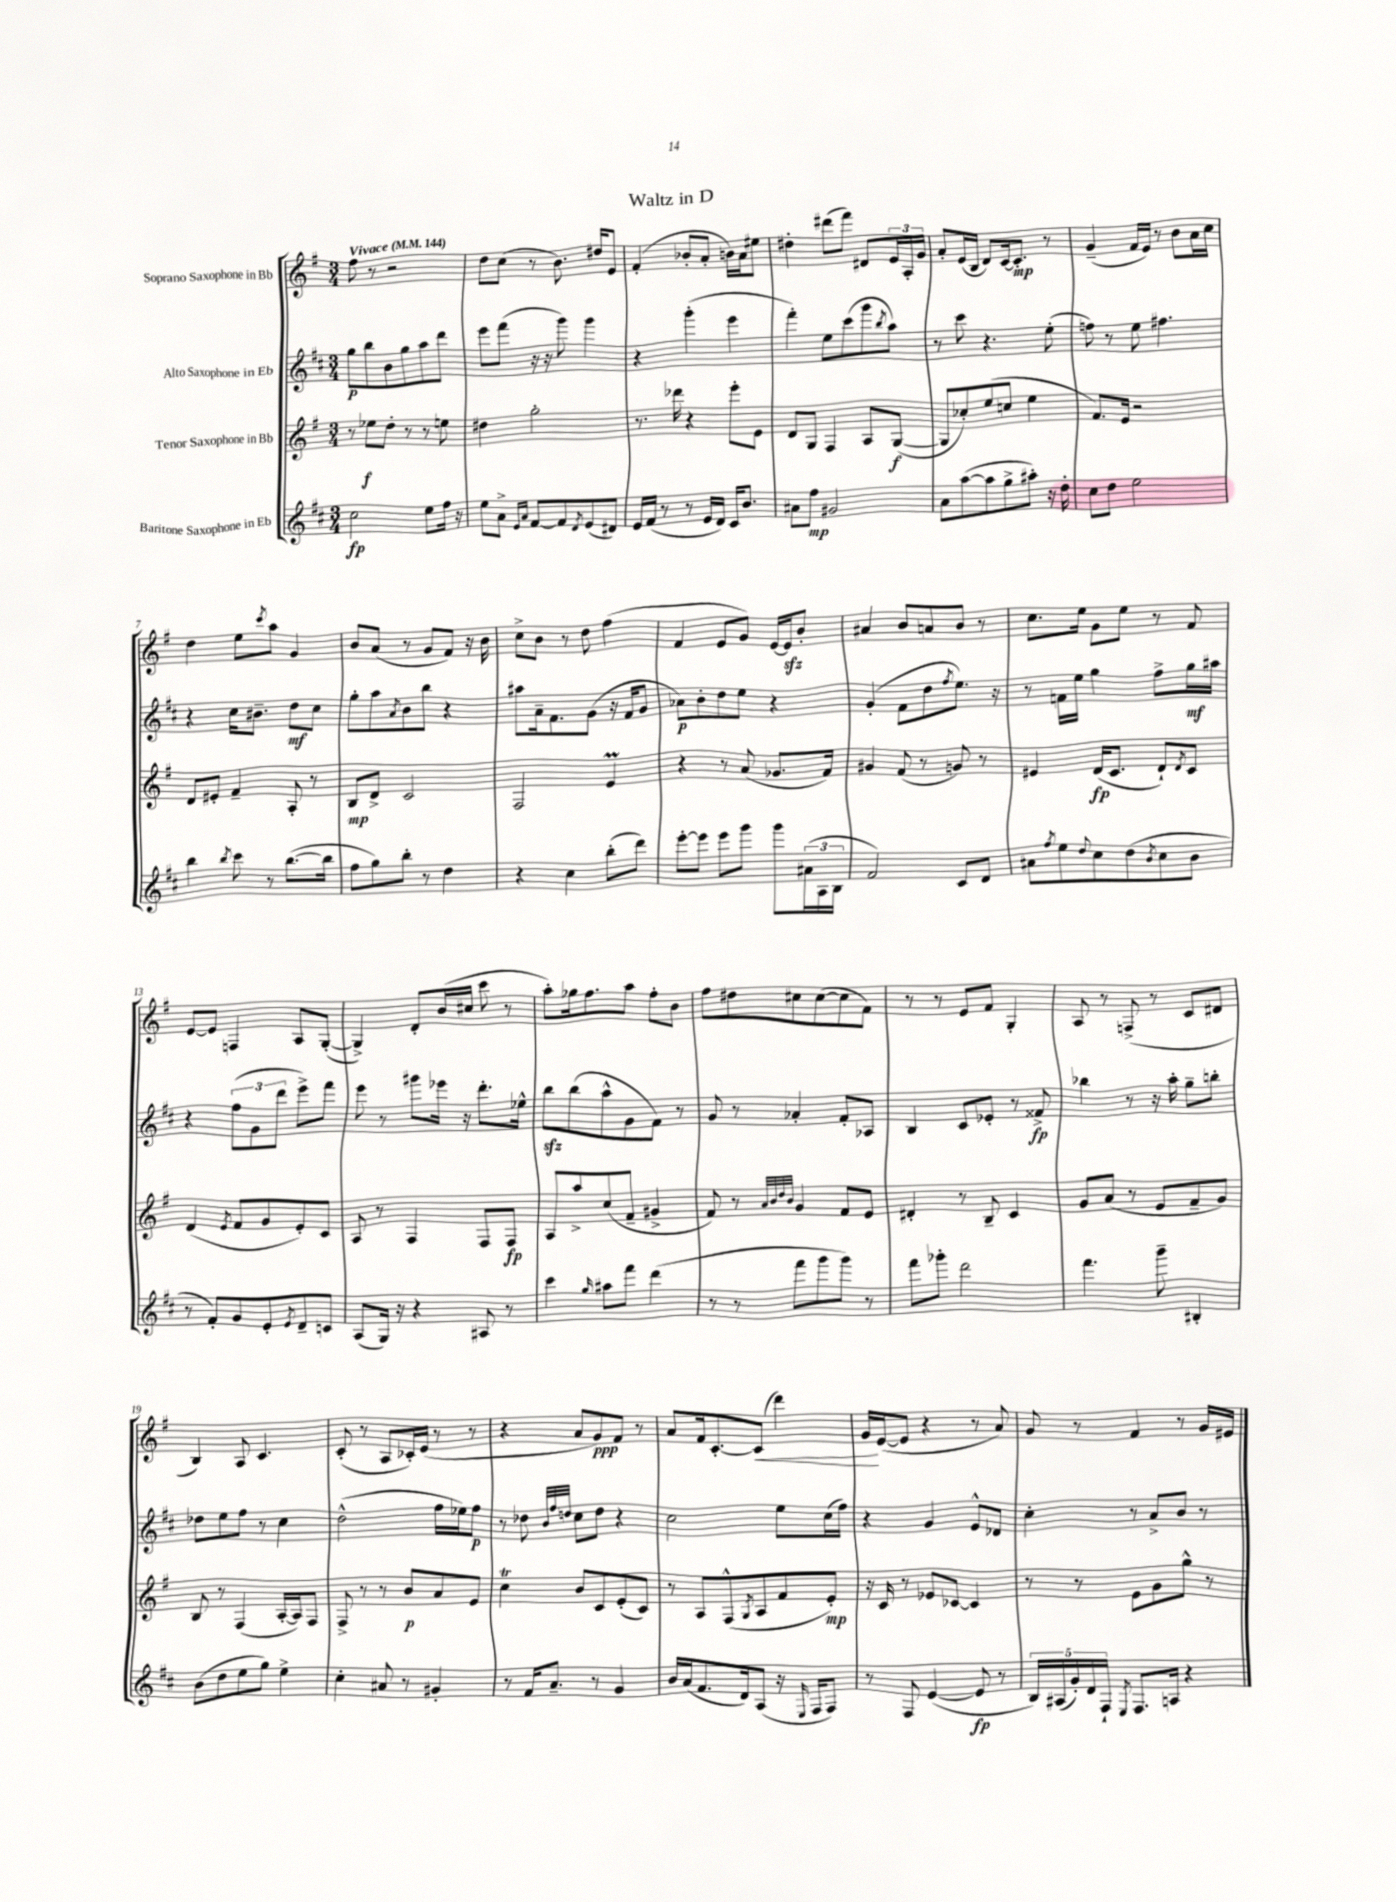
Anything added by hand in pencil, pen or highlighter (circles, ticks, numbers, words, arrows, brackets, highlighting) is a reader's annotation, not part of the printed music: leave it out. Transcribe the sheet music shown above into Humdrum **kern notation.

**kern	**dynam	**kern	**dynam	**kern	**dynam	**kern	**dynam
*part4	*part4	*part3	*part3	*part2	*part2	*part1	*part1
*staff4	*staff4	*staff3	*staff3	*staff2	*staff2	*staff1	*staff1
*I"Baritone Saxophone in Eb	*	*I"Tenor Saxophone in Bb	*	*I"Alto Saxophone in Eb	*	*I"Soprano Saxophone in Bb	*
*clefG2	*	*clefG2	*	*clefG2	*	*clefG2	*
*k[f#c#]	*	*k[f#]	*	*k[f#c#]	*	*k[f#]	*
*M3/4	*	*M3/4	*	*M3/4	*	*M3/4	*
*MM144	*	*MM144	*	*MM144	*	*MM144	*
=1	=1	=1	=1	=1	=1	=1	=1
!	!	!	!	!	!	!LO:TX:a:B:t=Vivace	!
2cc#\	fp	8r	.	8gg\L	p	8ff#\	.
.	.	8ee-X\L	f	8bb\	.	8r	.
.	.	8dd'\J	.	8b\	.	2r	.
.	.	8r	.	8gg\	.	.	.
8ee\L	.	8r	.	8aa\	.	.	.
16ff#\Jk	.	8een\	.	8ddd\J	.	.	.
16r	.	.	.	.	.	.	.
=2	=2	=2	=2	=2	=2	=2	=2
8ee\L	.	4dd#X\	.	8eee\L	.	8dd\L	.
8a^\J	.	.	.	(8fff#\J	.	(8cc\J	.
16qqe/LL	.	.	.	.	.	.	.
16qqa/JJ	.	.	.	.	.	.	.
[8f#/L	.	2gg'\	.	16r	.	8r	.
.	.	.	.	16r	.	.	.
8f#/]	.	.	.	8ggg\)	.	8.b\)	.
8qd/	.	.	.	.	.	.	.
(8e/	.	.	.	4ggg\	.	.	.
.	.	.	.	.	.	16dd#X/KL	.
8d#X/J)	.	.	.	.	.	8e/J	.
=3	=3	=3	=3	=3	=3	=3	=3
16e/LL	.	8.r	.	4r	.	(4f#'/	.
(16f#/JJ	.	.	.	.	.	.	.
8r	.	.	.	.	.	.	.
.	.	16ddd-X\	.	.	.	.	.
8r	.	4r	.	(4ggg'\	.	8b-X'/L	.
16e/LL	.	.	.	.	.	8a'/J	.
16d/JJ)	.	.	.	.	.	.	.
16c#/KL	.	8eee'\L	.	4eee\	.	16bn\LL)	.
8.b/J	.	.	.	.	.	16a\J	.
.	.	8e\J	.	.	.	8ee#X\J	.
=4	=4	=4	=4	=4	=4	=4	=4
8a#X\L	.	8d/L	.	4fff#'\)	.	4dd#X'\	.
8ff#\J	mp	8G/J	.	.	.	.	.
2g#X/	.	4F#/	.	8ee\L	.	(8ddd#X\L	.
.	.	.	.	(8ccc#\	.	8fff#\J)	.
.	.	8A/L	.	8ggg\	.	8d#X/L	.
.	.	.	.	8qbb/	.	.	.
.	.	([8G/J	f	8aa\J)	.	24e/L	.
.	.	.	.	.	.	24A'/	.
.	.	.	.	.	.	24g/JJ	.
=5	=5	=5	=5	=5	=5	=5	=5
8a\L	.	8G/L]	.	8r	.	8a'/L	.
([8aa\	.	8cc-X'/)	.	8ccc#\	.	(16e/L	.
.	.	.	.	.	.	16B/JJ	.
8aa\]	.	(8ee/	.	4.r	.	8d/L)	.
8gg^\	.	8ccn/J	.	.	.	[16c/k	.
.	.	.	.	.	.	8.c'/J]	mp
8aa#X'\J)	.	4ee\	.	.	.	.	.
16r	.	.	.	(8ee'\	.	8r	.
16dd'\	.	.	.	.	.	.	.
=6	=6	=6	=6	=6	=6	=6	=6
8cc#\L	.	8.f#/L)	.	8ffn\)	.	(4g~/	.
8dd\J	.	.	.	8r	.	.	.
.	.	16e/Jk	.	.	.	.	.
2ee\	.	2r	.	8ee\	.	16f#/LL	.
.	.	.	.	.	.	16e/JJ)	.
.	.	.	.	4.ff#X\	.	8r	.
.	.	.	.	.	.	8b\L	.
.	.	.	.	.	.	16a\L	.
.	.	.	.	.	.	16cc\JJ	.
!!LO:LB:g=z
=7	=7	=7	=7	=7	=7	=7	=7
4bb\	.	8d/L	.	4r	.	4dd\	.
.	.	8e#X'/J	.	.	.	.	.
8qbb/	.	.	.	.	.	.	.
8ccc#\	.	4f#~/	.	16cc#\KL	.	8ee\L	.
.	.	.	.	8.b#X~\J	.	.	.
.	.	.	.	.	.	8qccc/	.
8r	.	.	.	.	.	8aa\J	.
([8.bb\L	.	8A'/	.	8dd\L	mf	4g/	.
.	.	8r	.	8cc#\J	.	.	.
16bb\Jk]	.	.	.	.	.	.	.
=8	=8	=8	=8	=8	=8	=8	=8
8ff#\L	.	8B/L	mp	8gg'\L	.	8b/L	.
8gg\)	.	8d^/J	.	8aa\	.	(8a/J	.
.	.	.	.	8qa/	.	.	.
8bb'\J	.	2c/	.	8b\	.	8r	.
8r	.	.	.	8bb\J	.	8g/L	.
4dd\	.	.	.	4r	.	8f#/J)	.
.	.	.	.	.	.	16r	.
.	.	.	.	.	.	16b\	.
=9	=9	=9	=9	=9	=9	=9	=9
4r	.	2F#/	.	8aa#X\L	.	8cc^\L	.
.	.	.	.	16a~\k	.	8b\J	.
.	.	.	.	8.f#\	.	.	.
4cc#\	.	.	.	.	.	8r	.
.	.	.	.	(8g\J	.	8dd\	.
(8bb'\L	.	4eM/	.	16r	.	(4ff#\	.
.	.	.	.	16f#/KL	.	.	.
8ddd\J)	.	.	.	8g/J	.	.	.
=10	=10	=10	=10	=10	=10	=10	=10
[8eee'\L	.	4r	.	8a-X\L)	p	4f#/	.
8eee\J]	.	.	.	8b'\	.	.	.
8eee\L	.	8r	.	8dd\	.	8e/L	.
8ggg\J	.	(8a/	.	8ee\J	.	8g/J)	.
8ggg\L	.	8.g-X/L	.	4r	.	[16e/LL	.
.	.	.	.	.	.	16ezz/J]	.
(24a#X\L	.	.	.	.	.	8b'/J	.
24A\	.	.	.	.	.	.	.
.	.	16f#/Jk)	.	.	.	.	.
24B\JJ	.	.	.	.	.	.	.
=11	=11	=11	=11	=11	=11	=11	=11
2f#/)	.	4g#X/	.	(4g'/	.	4a#X/	.
.	.	(8f#/	.	8f#\L	.	8b/L	.
.	.	8r	.	8dd\	.	8an/	.
.	.	.	.	8qff#/	.	.	.
8c#/L	.	8gn/)	.	8.ee\J)	.	8b/J	.
8d/J	.	8r	.	.	.	8r	.
.	.	.	.	16r	.	.	.
=12	=12	=12	=12	=12	=12	=12	=12
8a#X\L	.	4e#X/	.	8r	.	8.cc\L	.
8qff#/	.	.	.	.	.	.	.
8ee\	.	.	.	16fn\LL	.	.	.
.	.	.	.	16ee\JJ	.	16ee\Jk	.
8qqdd/	.	.	.	.	.	.	.
8cc#\	.	(16d/KL	fp	4gg\	.	8g\L	.
.	.	8.c/J	.	.	.	.	.
(8dd\	.	.	.	.	.	8ee\J	.
8qb/	.	.	.	.	.	.	.
8cc#\	.	8d`/L)	.	8ff#^\L	.	8r	.
.	.	8qd/	.	.	.	.	.
8b\J	.	8c/J	.	16gg\L	mf	8f#/	.
.	.	.	.	16aa#X\JJ	.	.	.
!!LO:LB:g=z
=13	=13	=13	=13	=13	=13	=13	=13
8r	.	(4d/	.	4r	.	[8e/L	.
8f#'/L)	.	.	.	.	.	8e/J]	.
.	.	8qe/	.	.	.	.	.
8g/	.	8f#/L	.	(12ff#\L	.	4Fn/	.
.	.	.	.	12g\	.	.	.
8e'/	.	8g/	.	.	.	.	.
.	.	.	.	12ddd\J	.	.	.
8qe/	.	.	.	.	.	.	.
8d~/	.	8e'/)	.	8eee^\L)	.	8A/L	.
8cn/J	.	8c/J	.	8fff#\J	.	([8G'/J	.
=14	=14	=14	=14	=14	=14	=14	=14
(8A/L	.	8A/	.	8eee\	.	4G^/])	.
16G/Jk)	.	8r	.	8r	.	.	.
16r	.	.	.	.	.	.	.
4r	.	4F#/	.	8ggg#X\L	.	8d'/L	.
.	.	.	.	16eee-X\Jk	.	(16b/L	.
.	.	.	.	16r	.	16cc#X/JJ	.
8A#X/	.	8F#/L	.	8.ddd'\L	.	8ccc\	.
8r	.	8F#/J	fp	.	.	8r	.
.	.	.	.	16ee-X^^\Jk	.	.	.
=15	=15	=15	=15	=15	=15	=15	=15
4ccc#\	.	8A/L	.	8bbzz\L	.	8aa'\L)	.
.	.	8aa^/	.	(8bb\	.	16gg-X\k	.
.	.	.	.	.	.	8.ff#\	.
16qqgg/	.	.	.	.	.	.	.
8aa#X\L	.	(8cc/	.	8aa^^\	.	.	.
8fff#\J	.	8f#~/J	.	8g\	.	8aa\J	.
(4ddd\	.	4g#X^/	.	8f#\J)	.	8ff#'\L	.
.	.	.	.	8r	.	8b\J	.
=16	=16	=16	=16	=16	=16	=16	=16
8r	.	8f#/)	.	8g/	.	8ff#\L	.
8r	.	8r	.	8r	.	8dd#X\	.
.	.	32qqa/LLL	.	.	.	.	.
.	.	32qqb/	.	.	.	.	.
.	.	32qqdd/	.	.	.	.	.
.	.	32qqb/JJJ	.	.	.	.	.
8fff#\L	.	4g/	.	4a-X'/	.	8cc#X\	.
8ggg\	.	.	.	.	.	([8cc#\	.
8ggg\J)	.	8f#/L	.	8f#'/L	.	8cc#\]	.
8r	.	8e/J	.	8A-X/J	.	8f#\J)	.
=17	=17	=17	=17	=17	=17	=17	=17
8fff#\L	.	4d#X'/	.	4B/	.	8r	.
8ggg-X'\J	.	.	.	.	.	8r	.
2ddd\	.	8r	.	8c#/L	.	8e/L	.
.	.	8B~/	.	8e-X'/J	.	8f#/J	.
.	.	4c/	.	8r	.	4G'/	.
.	.	.	.	8f##X^/	fp	.	.
=18	=18	=18	=18	=18	=18	=18	=18
4.fff#\	.	8g/L	.	4bb-X\	.	8A/	.
.	.	(8a/J	.	.	.	8r	.
.	.	8r	.	8r	.	(8Fn^/	.
8ggg~\	.	8e/L	.	16r	.	8r	.
.	.	.	.	16aa'\	.	.	.
4B#X'/	.	8f#~/	.	8gg~\L	.	8c/L	.
.	.	8g/J)	.	8bbn'\J	.	8d#X/J	.
!!LO:LB:g=z
=19	=19	=19	=19	=19	=19	=19	=19
(8b\L	.	8B/	.	8dd-X\L	.	4B/)	.
8dd\	.	8r	.	8ee\	.	.	.
8ee\	.	(4F#/	.	8ff#\J	.	8A/	.
8gg\J)	.	.	.	8r	.	4.c/	.
4ee^\	.	[16A'/LL	.	4cc#\	.	.	.
.	.	16A/J])	.	.	.	.	.
.	.	8F#/J	.	.	.	.	.
=20	=20	=20	=20	=20	=20	=20	=20
4cc#'\	.	8F#^/	.	(2dd^^\	.	(8c'/	.
.	.	8r	.	.	.	8r	.
8a#X/	.	8r	.	.	.	8A/L	.
8r	.	8b/L	p	.	.	16c-X'/L)	.
.	.	.	.	.	.	(16e/JJ	.
4g#X'/	.	8a/	.	16ff#\LL	.	8r	.
.	.	.	.	16ee-X\J)	.	.	.
.	.	8e/J	.	8ff#\J	p	8r	.
=21	=21	=21	=21	=21	=21	=21	=21
8r	.	4ccT\	.	8r	.	4r	.
16f#/KL	.	.	.	8dd-X\	.	.	.
8.a~/J	.	.	.	.	.	.	.
.	.	.	.	32qqb/LLL	.	.	.
.	.	.	.	32qqff#/	.	.	.
.	.	.	.	32qqddn/JJJ	.	.	.
.	.	8b/L	.	8cc#\L	.	8a/L	.
8r	.	8c/	.	8dd\J	.	8g/)	ppp
4g/	.	(8e'/	.	4r	.	8f#/J	.
.	.	8c/J)	.	.	.	8r	.
=22	=22	=22	=22	=22	=22	=22	=22
16b/LL	.	8r	.	2cc#\	.	8a/L	.
(16a/J	.	.	.	.	.	.	.
8.f#/	.	8A/L	.	.	.	16f#/k	.
.	.	.	.	.	.	[8.c'/	.
.	.	(8F#^^/	.	.	.	.	.
16d/k)	.	.	.	.	.	.	.
.	.	8qG/	.	.	.	.	.
!	!	!	!	!	!	!	!LO:HP:b
(8A/J	.	8A/	.	.	.	(8c/J]	<
16r	.	8f#/	.	8ee\L	.	4ddd\)	.
16qqE/	.	.	.	.	.	.	.
16F#/KL	.	.	.	.	.	.	.
8F#/J)	.	8e'/J)	mp	(16cc#\L	.	.	.
.	.	.	.	16ff#\JJ)	.	.	.
=23	=23	=23	=23	=23	=23	=23	=23
8r	.	16r	.	4r	.	16g/LL	.
.	.	16c/	.	.	.	([16e/J	[
8F#/	.	8r	.	.	.	8e/J]	.
([4e/	.	8e-X/L	.	4g/	.	4r	.
.	.	[8c-X/J	.	.	.	.	.
8e/]	fp	4c-/]	.	8e^^/L	.	8r	.
8r	.	.	.	8d-X/J	.	8a/)	.
=24	=24	=24	=24	=24	=24	=24	=24
20B/LL)	.	8r	.	4cc#'\	.	8g/	.
(20A#X/	.	.	.	.	.	.	.
20g'/)	.	.	.	.	.	.	.
.	.	8r	.	.	.	8r	.
20d/	.	.	.	.	.	.	.
20F#`/JJ	.	.	.	.	.	.	.
8qE/	.	.	.	.	.	.	.
8.F#/L	.	8e\L	.	8r	.	4f#/	.
.	.	8g\	.	8a^/L	.	.	.
16An/Jk	.	.	.	.	.	.	.
4r	.	8gg^^\J	.	8b/J	.	8r	.
.	.	8r	.	8r	.	16g/LL	.
.	.	.	.	.	.	16e#X/JJ	.
==	==	==	==	==	==	==	==
*-	*-	*-	*-	*-	*-	*-	*-
